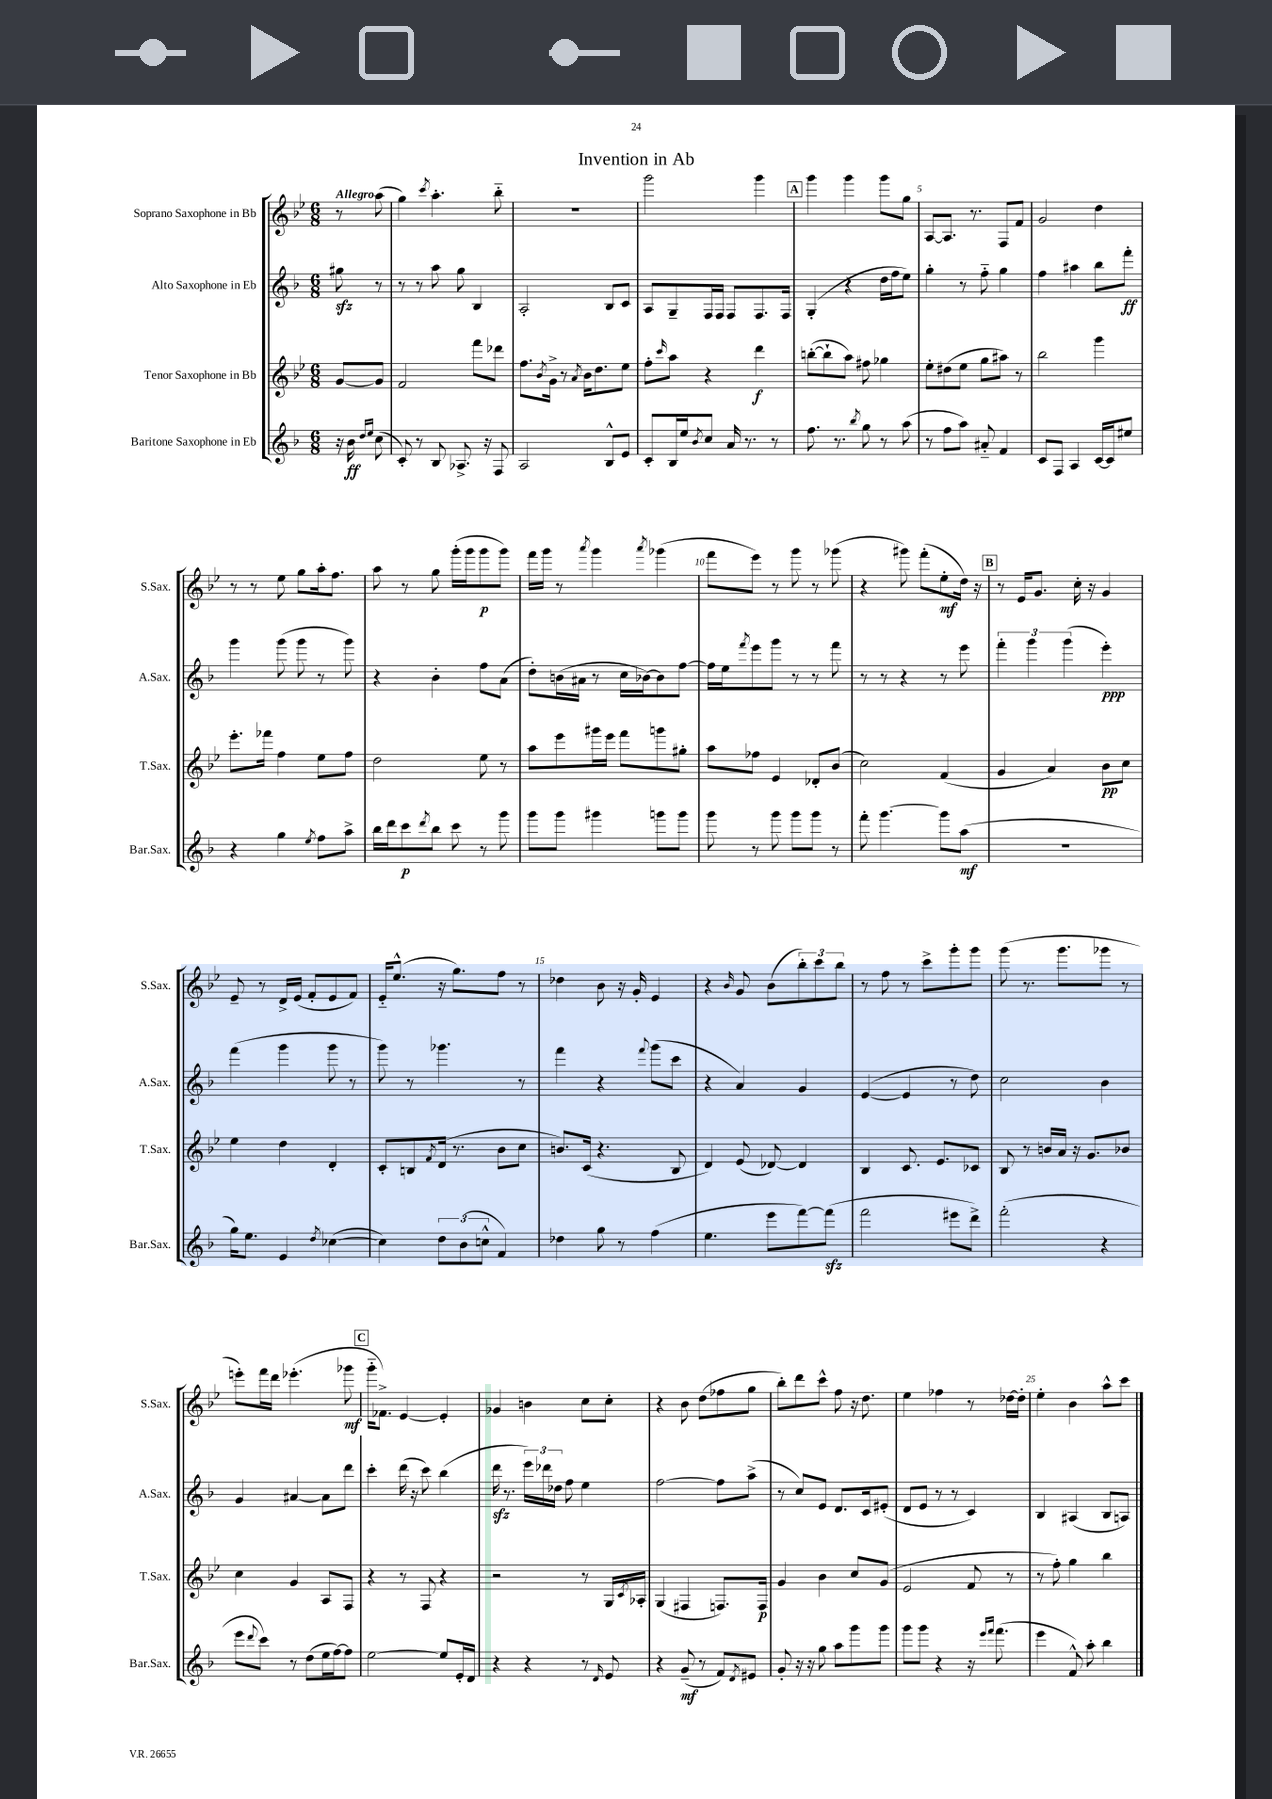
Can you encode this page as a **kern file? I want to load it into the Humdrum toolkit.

**kern	**kern	**kern	**kern
*staff4	*staff3	*staff2	*staff1
*clefG2	*clefG2	*clefG2	*clefG2
*k[b-]	*k[b-e-]	*k[b-]	*k[b-e-]
*M6/8	*M6/8	*M6/8	*M6/8
16r	[8g	8gg#	8r
16b-	.	.	.
16qqdd	.	.	.
16qqee	.	.	.
(8cc	8g]	8r	(8aa
=	=	=	=
8c')	2f	8r	4gg)
8r	.	8r	.
.	.	.	8qccc
8B-	.	8aa	4.aa'
8.A-^	.	8gg	.
.	8fff	4B-	.
16r	.	.	.
8F	8ddd-	.	8bb-'~
=	=	=	=
2A	8.ff	2A'	2.r
.	8qb-	.	.
.	16g^	.	.
.	8r	.	.
.	8qa	.	.
.	16b-	.	.
.	8.dd	.	.
8B-^^	.	8B-	.
8e	8ee-	8c	.
=	=	=	=
8c'	8ff'	8A	2ggg
.	16qqccc	.	.
16B-	8aa	8G~	.
16ee	.	.	.
8qb-	.	.	.
8cc	4r	16F	.
.	.	16F	.
16a	.	8F	.
8.r	.	.	.
.	4ddd	8.F	4ggg
8r	.	.	.
.	.	16F	.
=	=	=	=
8.ff	([8bb'	(4G'	4ggg
.	8bb`]	.	.
8.r	.	.	.
.	8aa)	4r	4ggg
8qbb-	.	.	.
8gg	8ff#	.	.
8r	4gg-	16dd	8ggg
.	.	16ff	.
(8aa	.	8ee)	8gg
=	=	=	=
8r	8ee-'	4gg'	[8A
8ff	(8dd#	.	8.A]
8aa)	8ee-	8r	.
.	.	.	8.r
8a#'~	8gg	8ff'~	.
4f	8aa#)	4gg	8F
.	8r	.	8f
=	=	=	=
8c	2bb-	4ff	2g
8F	.	.	.
4A	.	4aa#	.
[16c	4ggg	8bb-	4dd
16c]	.	.	.
8ee#	.	8fff'	.
=	=	=	=
4r	8.eee-'	4ggg	8r
.	.	.	8r
.	16fff-	.	.
4gg	4ff	(8ggg	8ee-
.	.	8ggg	8gg
8qee	.	.	.
8ff	8ee-	8r	16aa'
.	.	.	8.ff
8aa^	8ff	8ggg)	.
=	=	=	=
16bb-	2dd	4r	8aa
16ddd	.	.	.
8ccc	.	.	8r
8qddd	.	.	.
8bb-	.	4b-'	8gg
8ccc	.	.	(16ggg'
.	.	.	16ggg
8r	8ee-	8ff	8ggg
8ggg	8r	(8a	8ggg)
=	=	=	=
8ggg	8aa	8dd')	16fff
.	.	.	16ggg
8ggg	8eee-	(16b	8r
.	.	16a#	.
.	.	.	8qaaa
4ggg#	16ggg#	8r	4ggg
.	16eee-	.	.
.	8fff	16cc	.
.	.	[16b-)	.
.	.	.	8qaaa
8ggg	8ggg	8b-]	(4ggg-
8ggg	8gg#'	[8ff	.
=	=	=	=
8ggg	8aa	16ff]	8fff
.	.	16ee	.
.	.	8qfff	.
8r	8ff-	8eee	8eee-)
8ggg	4e-	8ggg	8r
8ggg	.	8r	8ggg
8ggg	8d-'	8r	8r
8r	(8b-	8fff	(8ggg-
=	=	=	=
8fff'	2cc)	8r	4r
[4.ggg	.	8r	.
.	.	4r	8ggg#)
.	.	.	(8fff'
8ggg]	(4f	8r	8ee-'
(8aa	.	8eee	16dd)
.	.	.	16r
=	=	=	=
2.r	4g	6fff'	8r
.	.	.	16e-
.	.	6ggg	.
.	.	.	8.g
.	4a)	.	.
.	.	(6ggg	.
.	.	.	16cc'
.	.	.	16r
.	8b-	4eee')	4g
.	8cc	.	.
=	=	=	=
16gg)	4ee-	(4fff	8e-~
8.ee	.	.	.
.	.	.	8r
4e	4dd	4ggg	16d^
.	.	.	(16e-
.	.	.	8f'
8qdd	.	.	.
([4cc-	4d'	8ggg	8e-
.	.	8r	8f)
=	=	=	=
4cc-])	8c'	8ggg)	16e-'~
.	.	.	(8.ee-^^
.	8B	8r	.
.	8qf	.	.
12dd	(16d	4.ggg-	16r
.	8.r	.	8.gg)
(12b-	.	.	.
12cc^^	.	.	.
4f)	8b-	.	8ff
.	8cc	8r	8r
=	=	=	=
4dd-	8.b)	4fff	4dd-
.	(16c	.	.
8gg	4.r	4r	8b-
8r	.	.	16r
.	.	.	16g'
.	.	8qqfff	.
(4ff	.	(8ggg	4e-
.	8B-	8ccc	.
=	=	=	=
4.ee	4d)	4r	4r
.	.	.	16qqb-
.	(8e-	4a)	8g
8eee	[8d-)	.	(8b-
[8fff)	4d-]	4g	12bb-')
.	.	.	12ccc
(8fff]	.	.	.
.	.	.	12bb-
=	=	=	=
2fff	4B-	([4e	8r
.	.	.	8ff
.	8.c	4e]	8r
.	.	.	8ccc^
.	8.e-	.	.
8eee#	.	8r	8ggg'
8ddd^)	8c-	8dd)	8ggg
=	=	=	=
(2fff'	8B-	2cc	(8ggg
.	8r	.	8.r
.	16b	.	.
.	16a	.	8.ggg
.	16r	.	.
.	8.g	.	.
4r	.	4b-	8ggg-
.	8b-	.	8r
=	=	=	=
8eee	4cc	4g	8eee')
8qqddd	.	.	.
8ccc)	.	.	16fff
.	.	.	16ddd
8r	4g	[4a#	(4.eee-'
(8dd	.	.	.
16ee	8A	8a#]	.
[16ff)	.	.	.
8ff]	8F	8ddd	8ggg-
=	=	=	=
[2ee	4r	4ccc'	16ggg'~
.	.	.	8.f-^)
.	8r	(16ddd	[4e-
.	.	16r	.
.	8F	8ccc)	.
8ee]	4r	(4bb-	4e-']
16e'	.	.	.
16d	.	.	.
=	=	=	=
4r	2r	16ddd	4g-
.	.	8.r	.
4r	.	24eee)	4b
.	.	24ddd-	.
.	.	24dd-	.
.	.	8ff	.
8r	8r	4ee	8cc
16qqd	.	.	.
8e	16G	.	8cc'
.	8qc	.	.
.	16A-'	.	.
=	=	=	=
4r	(4G	[2ff	4r
(8g~	4F#	.	8b-
8r	.	.	(8dd
8f)	8.F)	8ff]	8ff-
8qd	.	.	.
8e#	.	(8aa^	8gg
.	16F	.	.
=	=	=	=
8g'	4g	8r	8bb-')
16r	.	8cc)	8ddd
16r	.	.	.
8gg	4b-	8e	8ccc^^
8aa	.	8.d	8ff
8ggg	8cc	.	16r
.	.	16c	8.dd
8ggg	(8g	(8e#'	.
=	=	=	=
8ggg	2e-	8d	4ee-
8ggg	.	8e	.
4r	.	8r	4ff-
.	.	8r	.
16r	8f	4c)	8r
16qqeee	.	.	.
16qqfff	.	.	.
(8.fff	.	.	.
.	8r	.	[16dd-
.	.	.	16dd-']
=	=	=	=
4eee	8r	4B-	4ee-'
.	8ff')	.	.
8f^^)	4gg	(4A#	4b-
8aa'	.	.	.
4bb-	4bb-	8B-	8aa^^
.	.	8A)	8ccc
==	==	==	==
*-	*-	*-	*-
